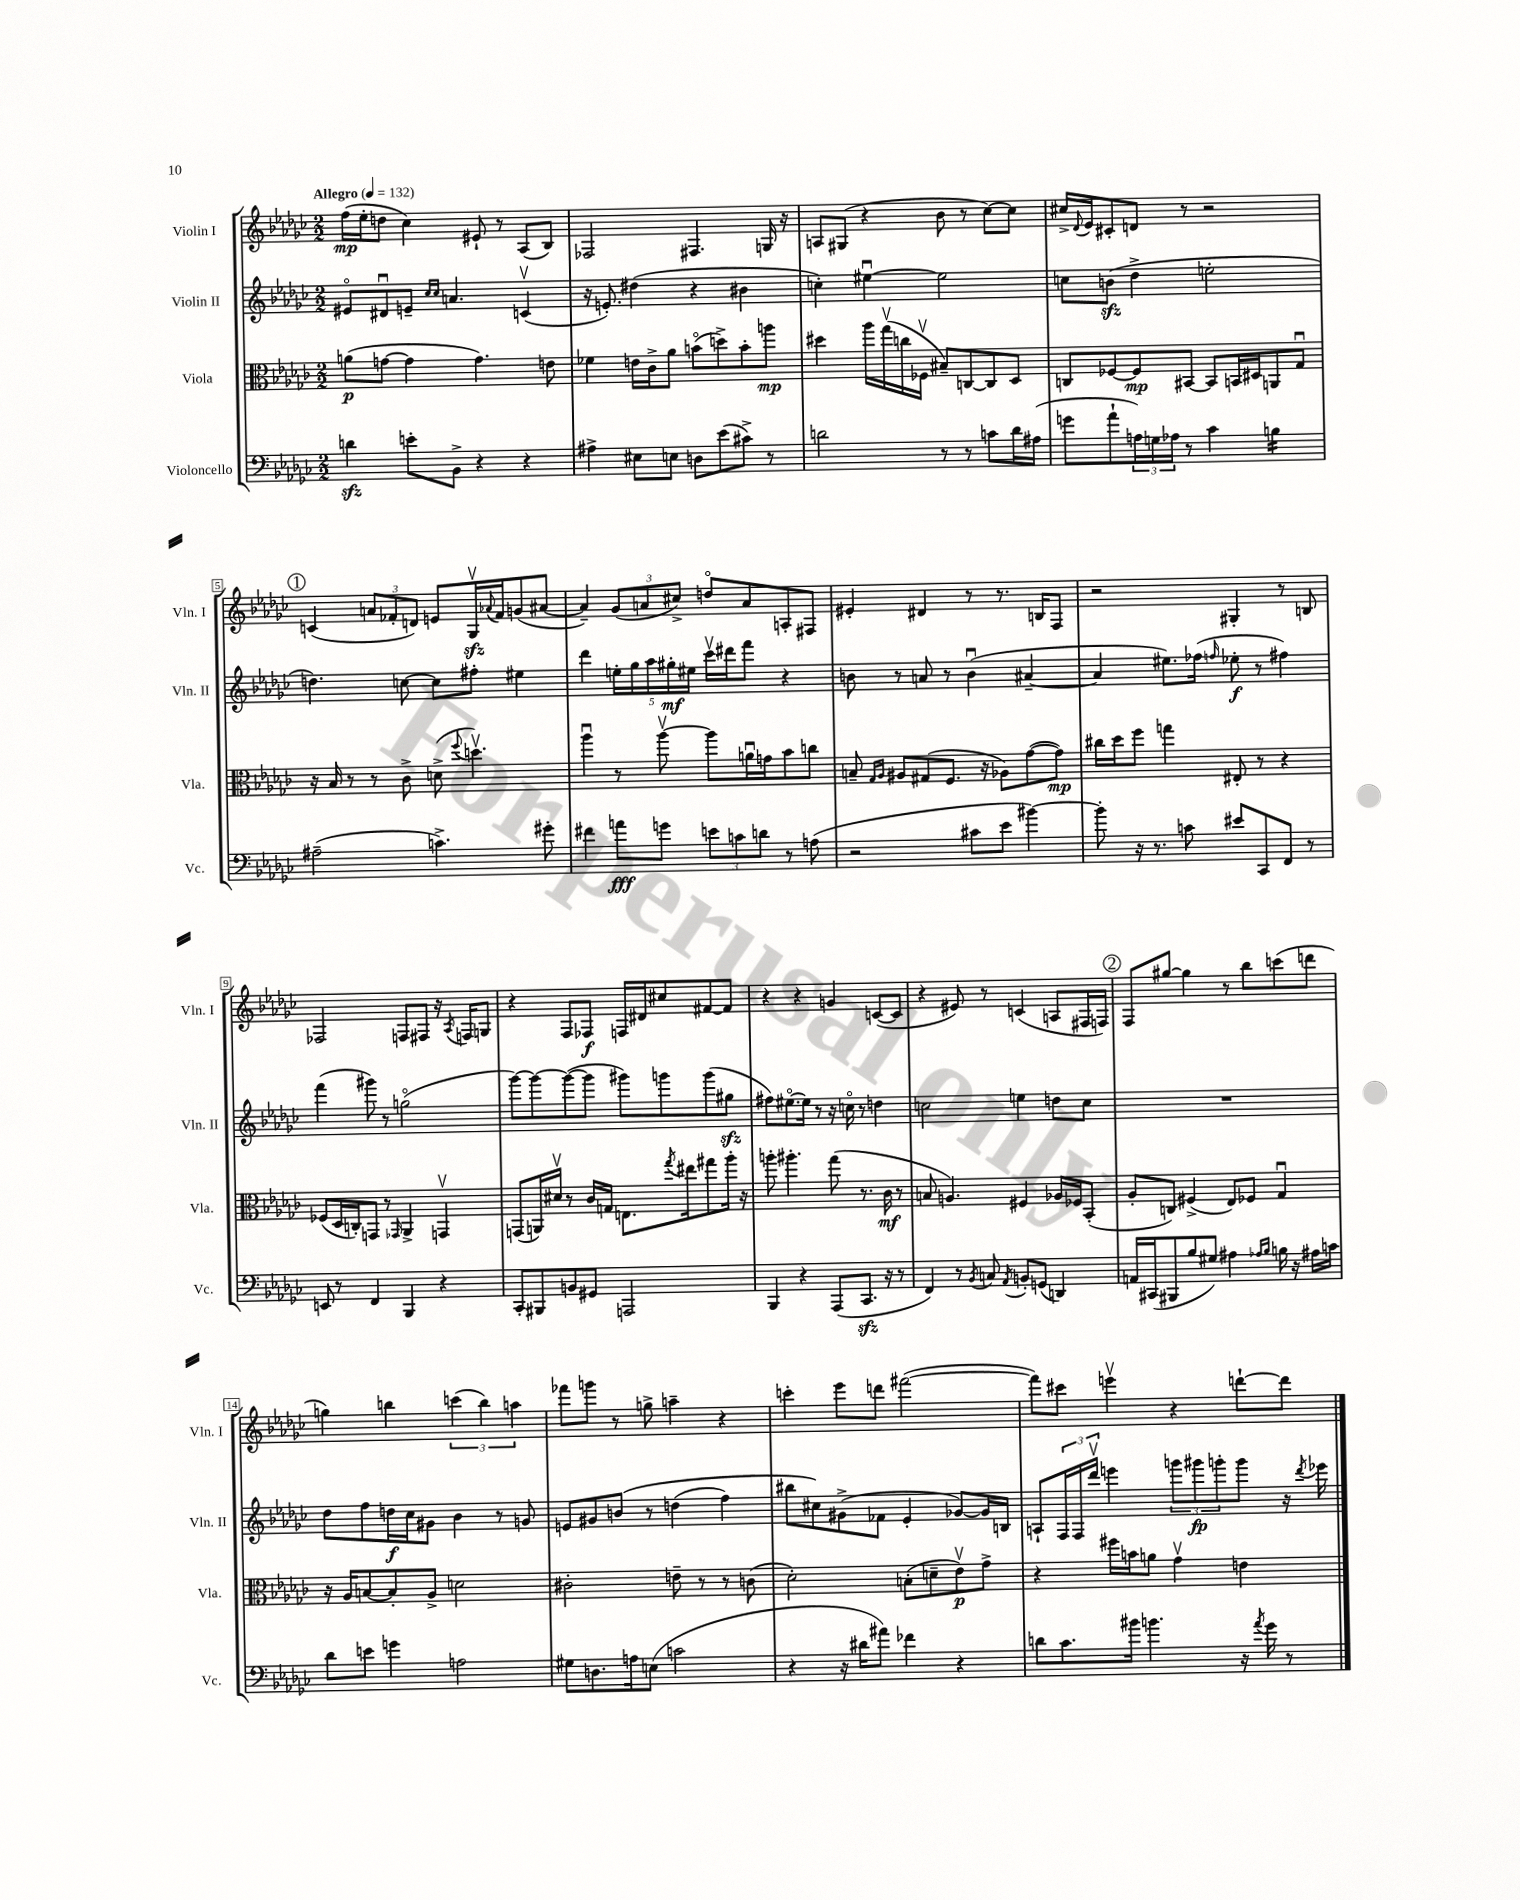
<<
\new StaffGroup <<
\new Staff = "s0" \with { instrumentName = "Violin I" shortInstrumentName = "Vln. I" } {
    \clef treble \key ges \major \numericTimeSignature \time 2/2 \tempo "Allegro" 4 = 132
    f''16\mp( ees''16-. d''8 ces''4) eis'8-! r8 aes8( bes8) |
    fes2 fis4. g16 r16 |
    a8 gis8( r4 bes'8 r8 ces''8~) ces''8 |
    cis''16-> \appoggiatura { des'8 } ees'16 cis'8-. d'8 r8 r2 |
    \mark \markup { \circle "1" } c'4( \tuplet 3/2 { a'8 fes'8-. d'8) } e'8 ges16\upbow\sfz \appoggiatura { aes'8 } fes'16 g'8( ais'8~ |
    ais'4--) \tuplet 3/2 { ges'8( a'8 cis''8->) } d''8\flageolet a'8 a8-. fis8 |
    eis'4-. dis'4 r8 r8. b16 f8 |
    r2 gis4-. r8 b8 |
    fes2 f8 fis8 r16 \acciaccatura { aes8 } f16 g8 |
    r4 f8 fes8\f f16 dis'16 cis''8 fis'8~ fis'8 |
    r4 r4 g'4 c'8~( c'8 |
    r4 eis'8) r8 c'4( a8 fis16 f16) |
    \mark \markup { \circle "2" } f8 gis''8~ gis''4 r8 bes''8 c'''8( d'''8 |
    g''4) b''4 \tuplet 3/2 { c'''4( b''4) a''4 } |
    fes'''8 g'''8 r8 g''8-> a''4-- r4 |
    c'''4-. ees'''8 d'''8 fis'''2~( |
    fis'''8) cis'''8 e'''4\upbow r4 d'''8~-! d'''8 \bar "|." |
}
\new Staff = "s1" \with { instrumentName = "Violin II" shortInstrumentName = "Vln. II" } {
    \clef treble \key ges \major \numericTimeSignature \time 2/2
    eis'8\flageolet dis'8\downbow e'8-- \grace { ces''16 ces''16 } a'4. c'4\upbow( |
    r16 e'8.-.) dis''4( r4 bis'4 |
    c''4-.) eis''4~\downbow eis''2 |
    c''8 b'8\sfz( des''4-> e''2-. |
    \mark \markup { \circle "1" } d''4.) c''8~ c''8 fis''8-. eis''4 |
    des'''4 \tuplet 5/4 { e''16-. ges''16 aes''16 gis''16-.\mf eis''16 } ces'''16\upbow dis'''16 f'''8 r4 |
    b'8 r8 a'8 r8 b'4\downbow( ais'4~-- |
    ais'4 eis''8.) fes''16( \grace { f''16 } ees''8-.\f r8 fis''4) |
    f'''4( gis'''8) r8 g''2\flageolet( |
    ges'''8~) ges'''8~ ges'''8~( ges'''8 gis'''8) g'''8 g'''8( gis''8\sfz |
    fis''8) eis''8.~\flageolet eis''16 r8 r16 c''16\flageolet r8 d''4 |
    c''2 e''4 d''8 c''8 |
    \mark \markup { \circle "2" } R1 |
    des''8 f''8 d''16\f ces''16 gis'8 bes'4 r8 g'8 |
    e'8 gis'8 b'8\( r8 d''4( f''4) |
    bis''8 cis''8\) gis'8->( fes'8 ees'4-. ges'8~) ges'16 b16 |
    a8-! \tuplet 3/2 { f16 f16 des'''16\upbow } e'''4 \tuplet 3/2 { g'''8 gis'''8\fp g'''8-. } g'''8 r16 \acciaccatura { des'''8 } ees'''16 \bar "|." |
}
\new Staff = "s2" \with { instrumentName = "Viola" shortInstrumentName = "Vla." } {
    \clef alto \key ges \major \numericTimeSignature \time 2/2
    a'8\p( g'8~ g'4 g'4.) e'8 |
    fes'4 e'16 ces'16-> aes'8 b'8\flageolet( d''8->) b'8-. a''8\mp |
    dis''4 aes''16 ges''16\upbow( c''16 fes16\upbow bis8--) c8~ c8 des8 |
    c8 fes8~ fes8\mp bis,8~ bis,8 b,16 dis16 a,8 ges8\downbow |
    \mark \markup { \circle "1" } r16 bes16 r8 r8 ces'8-> d'8->( \appoggiatura { f''8 } d''4.\upbow) |
    aes''4\downbow r8 aes''8~\upbow aes''8 a'16\downbow g'16 bes'8 c''8 |
    b8-- \grace { ges16 aes16 } ais8 gis8( f8. r16 aes8) ges'8~( ges'8\mp) |
    cis''16 des''16 f''8 g''4 eis8-. r8 r4 |
    fes8( des16 c16-.) g,8 r8 \grace { ges,16 } aes,4-> g,4\upbow |
    g,8( a,16) dis'16\upbow r8 ces'16 g16 e8. \acciaccatura { ges''8 } eis''16 gis''8 aes''16-. r16 |
    a''8-. ais''4.-. ges''8( r8. ces'16\mf r8 |
    b8 a4.) fis4 aes16 fes16 bes,8-.( |
    \mark \markup { \circle "2" } aes8-. c8) fis4->( ees8) fes8 ges4\downbow |
    r16 aes16 b8~ b8-. aes8-> d'2 |
    cis'2-. e'8-- r8 r8 c'8( |
    des'2-.) b8-.( d'8-- ees'8\upbow\p) ges'8-> |
    r4 fis''16 b'16 a'8 ges'4\upbow e'4 \bar "|." |
}
\new Staff = "s3" \with { instrumentName = "Violoncello" shortInstrumentName = "Vc." } {
    \clef bass \key ges \major \numericTimeSignature \time 2/2
    d'4\sfz e'8-. bes,8-> r4 r4 |
    ais4-> eis8 e8 d8 ees'8( cis'8->) r8 |
    d'2 r8 r8 c'8 d'16 ais16( |
    g'8 aes'8-! \tuplet 3/2 { a16) g16 aes16 } r8 ces'4 b4:16 |
    \mark \markup { \circle "1" } ais2--( c'4.->) gis'8-. |
    fis'4 a'8\fff g'8 \tuplet 3/2 { e'8 c'8 d'8 } r8 a8( |
    r2 cis'8 ees'8 bis'4~) |
    bis'8-. r16 r8. c'8 eis'8 ces,8 f,8 r8 |
    e,8 r8 f,4 bes,,4 r4 |
    ces,8-. bis,,8 b,8 gis,8 a,,2 |
    bes,,4 r4 aes,,8( ces,8.\sfz r16 r8 |
    f,4) r8 \acciaccatura { bes,8 } c8 \acciaccatura { aes,8 } b,8-. g,8( d,4) |
    \mark \markup { \circle "2" } a,16 cis,16( bis,,8 bes8 gis8) ais4 \grace { aes16 bes16 } b16 r16 ais16 c'16 |
    des'8 e'8 g'4 a2 |
    gis8 d8. a16 e8( c'2 |
    r4 r16 dis'16 ais'8) fes'4 r4 |
    d'8 ces'8. bis'16 b'4. r16 \acciaccatura { aes'8 } ges'16 r8 \bar "|." |
}
>>
>>
\layout { \context { \Score \override BarNumber.stencil = #(make-stencil-boxer 0.1 0.3 ly:text-interface::print) } }
